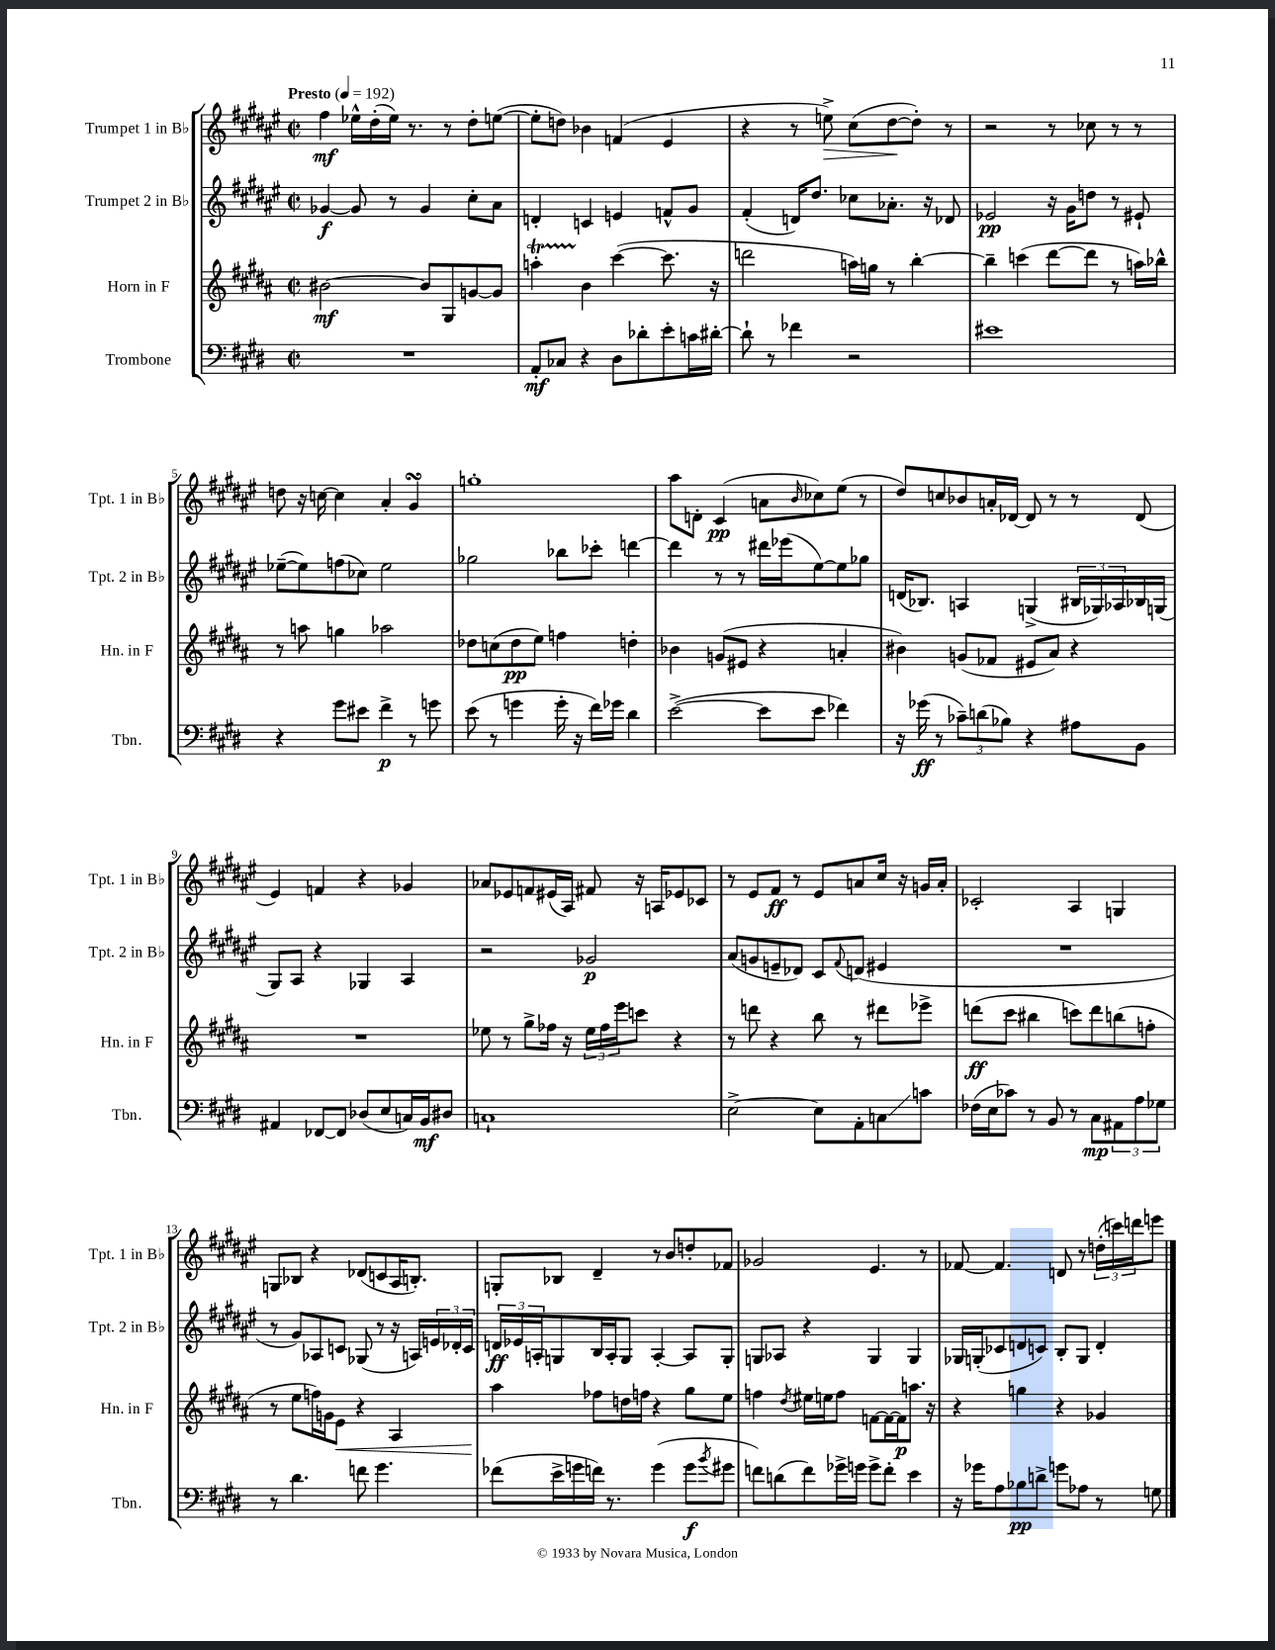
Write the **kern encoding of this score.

**kern	**kern	**kern	**kern
*staff4	*staff3	*staff2	*staff1
*clefF4	*clefG2	*clefG2	*clefG2
*k[f#c#g#d#]	*k[f#c#g#d#a#]	*k[f#c#g#d#a#e#]	*k[f#c#g#d#a#e#]
*M2/2	*M2/2	*M2/2	*M2/2
*met(c|)	*met(c|)	*met(c|)	*met(c|)
*MM192	*MM192	*MM192	*MM192
1r	[2b#	[4g-	4ff#
.	.	8g-]	16ee-^^
.	.	.	(16dd#'
.	.	8r	16ee-)
.	.	.	8.r
.	8b#]	4g-	.
.	8G#	.	8r
.	[8g	8cc#'	8dd#'
.	8g]	8a#	([8ee
=	=	=	=
8AA'	4aa'	4d'	8ee']
8C-	.	.	8dd)
4r	4b	4c	4b-
8D#	([4ccc#	4e	(4f
8d-'	.	.	.
8e'	8.ccc#]	8f^^	4e#
16c	.	8g#	.
[16d#'	16r	.	.
=	=	=	=
8d#`]	2ddd	(4f#'	4r
8r	.	.	.
4f-	.	16d)	8r
.	.	8.dd#	.
.	.	.	8ee^)
2r	16aa)	8cc-	(8cc#
.	16gg	.	.
.	8r	8.a-'	[8dd#
.	[4bb'	.	8dd#'])
.	.	16r	.
.	.	8d-	8r
=	=	=	=
1e#	4bb~]	2e-	2r
.	(4ccc	.	.
.	[8ddd#	16r	8r
.	.	16g#	.
.	8ddd#]	8dd	8cc-
.	8r	8r	8r
.	16aa)	8e#`	8r
.	16bb-^^	.	.
=	=	=	=
4r	8r	([8ee-~	8dd
.	8aa	8ee-])	16r
.	.	.	[16cc
8g#	4gg	(8ff	4cc]
8e#	.	8cc-)	.
4f#^	2aa-	2ee-	4a#'
8r	.	.	4g#
8g	.	.	.
=	=	=	=
(8e	8dd-	2gg-	1gg'
8r	(8cc	.	.
4g	8dd-	.	.
.	8ee)	.	.
16g'	4ff	8bb-	.
16r	.	.	.
16f#)	.	8ccc-'	.
16g-	.	.	.
4d#	4dd'	[4ddd	.
=	=	=	=
([2e^	4b-	4ddd]	8aa#
.	.	.	8d'
.	(8g	8r	(4c#
.	8e#	8r	.
8e]	4r	16ddd#	8a
.	.	(16eee-	.
.	.	.	16qqb
8e	.	[8ee#)	8cc-)
4f-)	4a'	8ee#]	(8ee#
.	.	8gg-	8r
=	=	=	=
16r	4b#)	(16d	8dd#)
(16g-	.	8.B-)	.
8r	.	.	8cc
12c-~)	(8g	4A	8b-
(12d	.	.	.
.	8f-	.	16a'
12B-)	.	.	.
.	.	.	[16d-
4r	8e#	(4G^	8d-]
.	8a#)	.	8r
8A#	4r	24B#	8r
.	.	24G-)	.
.	.	24A-	.
8BB	.	16B-	(8d-
.	.	(16G	.
=	=	=	=
4AA#	1r	8G#)	4e#)
.	.	8A#	.
[8FF-	.	4r	4f
8FF-]	.	.	.
(8D-	.	4G-	4r
8E	.	.	.
16C)	.	4A#	4g-
16BB	.	.	.
8D#	.	.	.
=	=	=	=
1C`	8ee-	2r	8a-
.	8r	.	8e-
.	8gg#^	.	8f
.	16ff-	.	(16e#
.	16r	.	16A#)
.	24ee-	2g-	8f#
.	24ff-	.	.
.	24eee	.	.
.	8ccc	.	16r
.	.	.	16A
.	4r	.	8e-
.	.	.	8c-
=	=	=	=
[2E^	8r	(8a#	8r
.	8ddd	8g	8e#
.	4r	8e~	8f#
.	.	8d-)	8r
8E]	8bb	8c#	8e#
.	.	8qqf#	.
8AA'	8r	(8d	8a
8C	8ddd#	4e#	16cc#
.	.	.	16r
8c	8eee-^	.	16g
.	.	.	16a'
=	=	=	=
(16F-	(8ddd	1r	2c-'
16E	.	.	.
8c-)	8ccc#	.	.
8r	4bb#	.	.
8BB	.	.	.
8r	8ccc)	.	4A#
8C#	8ddd	.	.
12AA#	(8bb	.	4G
12A	.	.	.
.	8ff'	.	.
12G-	.	.	.
=	=	=	=
8r	8r	8r	8G
4.d#	8ee	8g#)	8B-
.	16ff)	8A-	4r
.	16g	.	.
.	8e	8c	.
8f	4r	(8G-	(8d-
4.g#	.	8r	8c
.	4A#	16r	16A#
.	.	16A)	8.B')
.	.	24e	.
.	.	24d-'	.
.	.	24c	.
=	=	=	=
(8f-	4aa#	24d	8G'
.	.	24e-	.
.	.	24A'	.
16e^	.	8G	8B-
16g	.	.	.
16f)	8ff-	16B	4d#~
8.r	.	16A'	.
.	16dd	8G	.
.	16ff	.	.
(4g	4r	[4A'	8r
.	.	.	8b
8g	8gg#	8A]	8dd'
8qb	.	.	.
8g#	8ee	8G'	8f-
=	=	=	=
8f)	4ff	8G	2g-
(8d	.	8A-	.
.	8qdd#	.	.
8f)	16ee#	4r	.
.	16ee	.	.
16g-^	8ff	.	.
16g	.	.	.
8g^	[8f	4G	4.e#
8f'	16f_	.	.
.	16f]	.	.
4e	8.aa	4G	.
.	.	.	8r
.	16r	.	.
=	=	=	=
16r	4r	16G-	[8f-
16g-	.	(16G'	.
8A	.	8c-	4.f-]
8B-	4gg	8d	.
8d^	.	8c)	.
8g	4r	8B'	8d
8A-	.	8G	8r
8r	4g-	4d'	(24dd'
.	.	.	24ccc)
.	.	.	24ddd
8G	.	.	8eee
==	==	==	==
*-	*-	*-	*-
